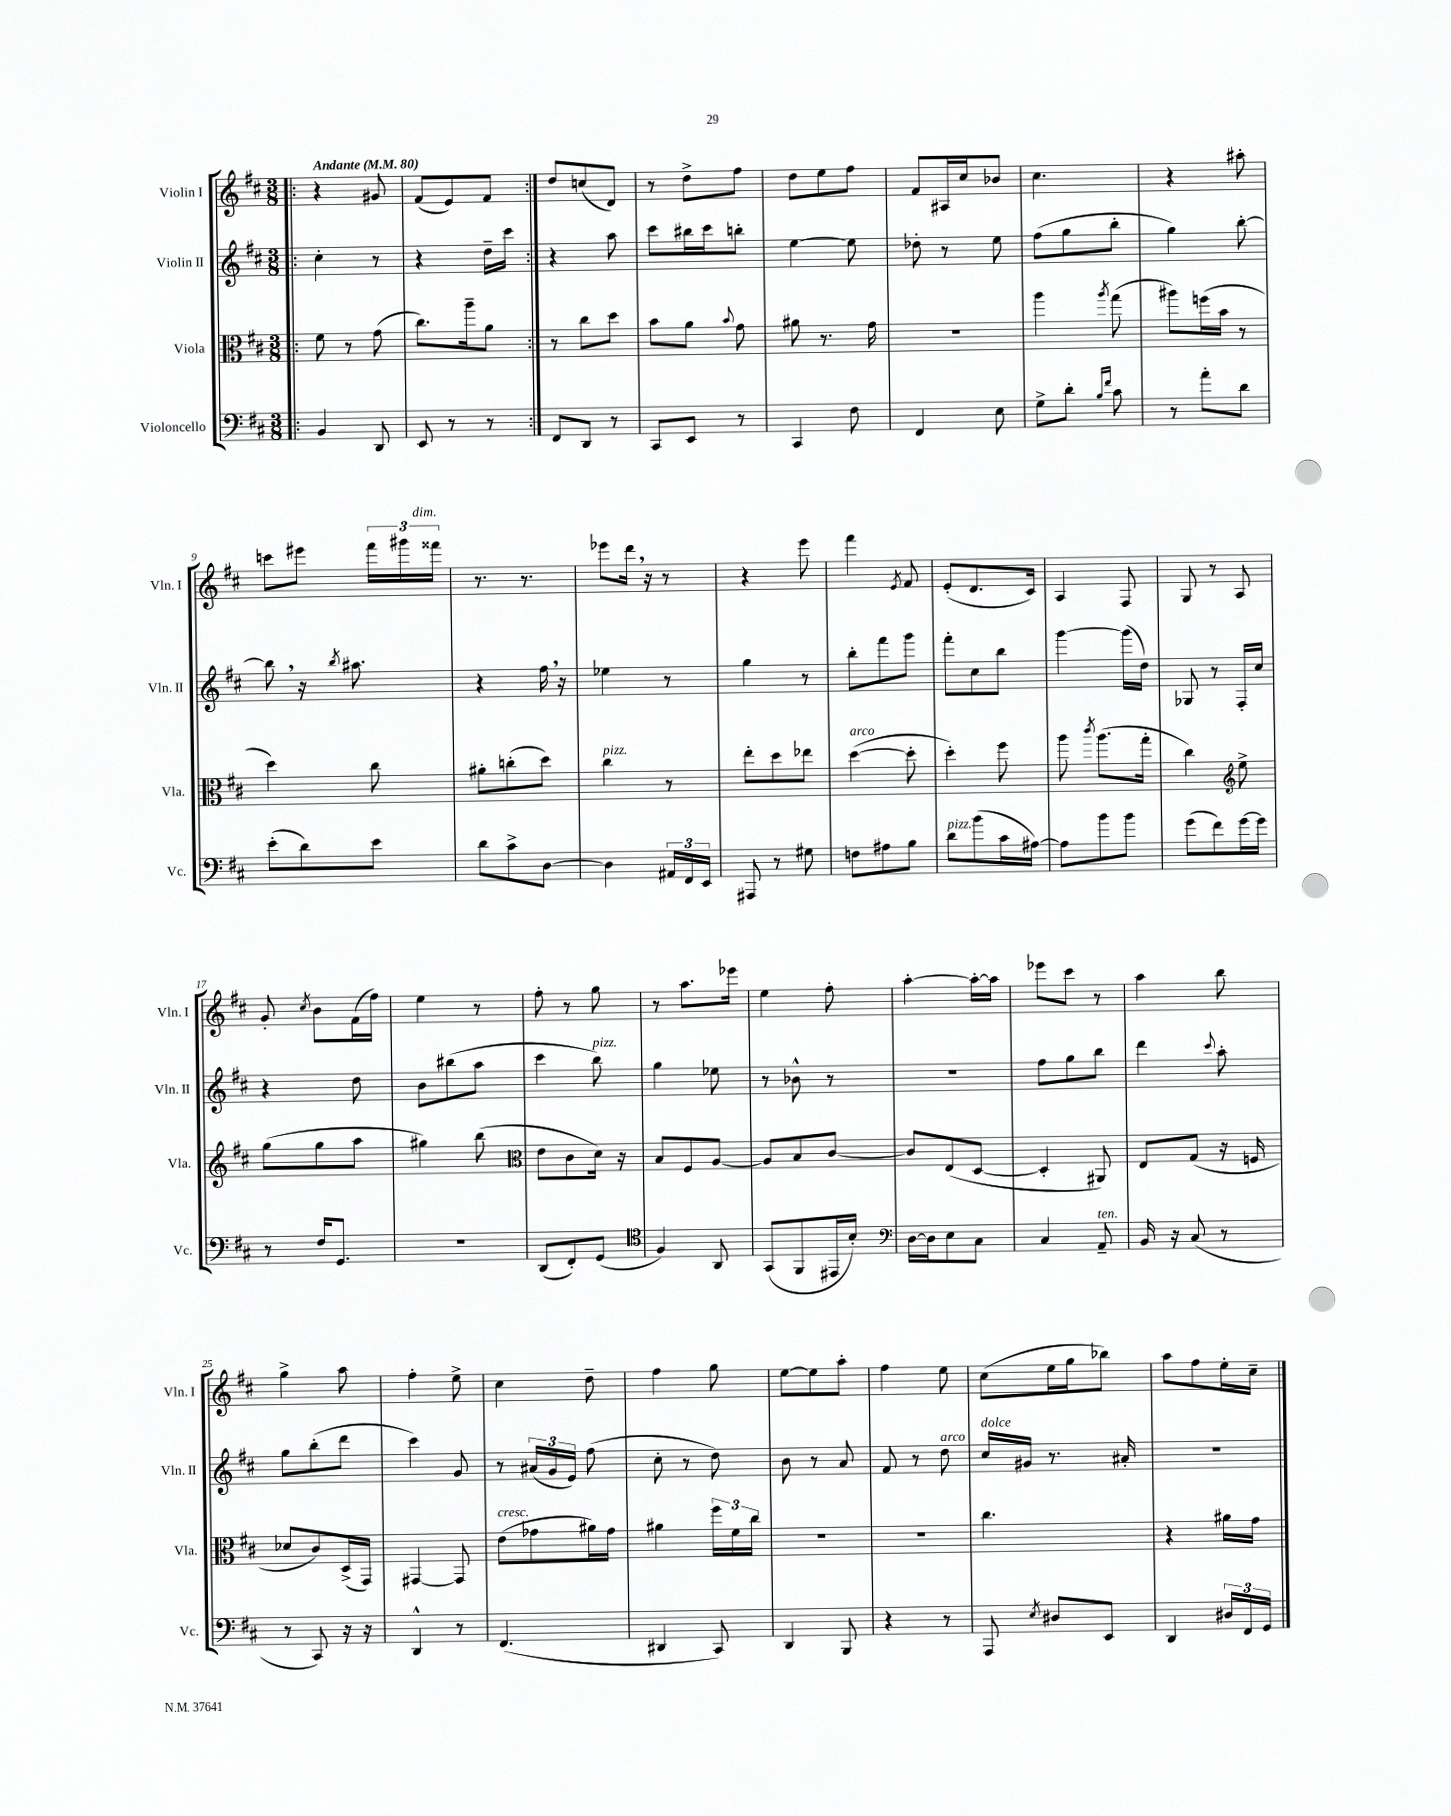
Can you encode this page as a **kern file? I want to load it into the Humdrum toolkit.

**kern	**kern	**kern	**kern
*staff4	*staff3	*staff2	*staff1
*clefF4	*clefC3	*clefG2	*clefG2
*k[f#c#]	*k[f#c#]	*k[f#c#]	*k[f#c#]
*M3/8	*M3/8	*M3/8	*M3/8
*MM80	*MM80	*MM80	*MM80
=!|:	=!|:	=!|:	=!|:
4BB/	8f#\	4cc#'\	4r
.	8r	.	.
8DD/	(8g\	8r	8g#/
=	=	=	=
8EE/	8.cc#\L)	4r	(8f#/L
8r	.	.	8e/)
.	16aa~\k	.	.
8r	8a\J	16dd~\LL	8f#/J
.	.	16ccc#\JJ	.
=:|!	=:|!	=:|!	=:|!
8FF#/L	8r	4r	8dd/L
8DD/J	8cc#\L	.	(8cc/
8r	8dd\J	8aa\	8d/J)
=	=	=	=
8CC#/L	8b\L	8ccc#\L	8r
8EE/J	8a\J	16bb#\L	8dd^\L
.	.	16ccc#\J	.
.	8qqb/	.	.
8r	8g\	8bb'\J	8ff#\J
=	=	=	=
4CC#/	8a#\	[4ee\	8dd\L
.	8.r	.	8ee\
8F#\	.	8ee\]	8ff#\J
.	16g\	.	.
=	=	=	=
4FF#/	4.r	8dd-'\	8f#/L
.	.	8r	16A#/L
.	.	.	16cc#/J
8E\	.	8ee\	8b-/J
=	=	=	=
8G^\L	4aa\	(8ff#\L	4.cc#\
8d'\J	.	8gg\	.
16qqB/LL	.	.	.
16qqf#/JJ	8qaa/	.	.
8c#\	(8gg\	8bb'\J	.
=	=	=	=
8r	8aa#\L)	4gg\)	4r
8a'\L	(16ff\L	.	.
.	16b\JJ	.	.
8d\J	8r	[8bb'\	8aa#'\
=	=	=	=
(8e'\L	4dd\)	8bb\]	8ccc\L
8d\)	.	16r	8eee#\J
.	.	8qbb/	.
.	.	8.aa#\	.
8e\J	8cc#\	.	24fff#\LL
.	.	.	24ggg#\
.	.	.	24fff##\JJ
=	=	=	=
8d\L	8a#'\L	4r	8.r
8c#^\	(8cc'\	.	.
.	.	.	8.r
[8D\J	8dd\J)	16ff#\	.
.	.	16r	.
=	=	=	=
4D\]	4cc#\	4ee-\	8eee-\L
.	.	.	16ddd\Jk
.	.	.	16r
24AA#/LL	8r	8r	8r
24FF#/	.	.	.
24EE/JJ	.	.	.
=	=	=	=
8AAA#/	8ee'\L	4gg\	4r
8r	8dd\	.	.
8G#\	8ee-\J	8r	8eee\
=	=	=	=
8F\L	([4dd\	8bb'\L	4fff#\
8A#\	.	8fff#\	.
.	.	.	8qe/
8B\J	8dd'\]	8ggg\J	8f#/
=	=	=	=
8d\L	4dd'\)	8fff#'\L	(8e'/L
(8b\	.	8cc#\	8.d/
16c#\L	8ff#\	8bb\J	.
[16A#\JJ)	.	.	16c#/Jk)
=	=	=	=
8A#\]L	8aa\	[4ggg\	4A/
.	8qccc#/	.	.
8b\	(8.aa\L	.	.
8b\J	.	(16ggg\]LL	8F#/
.	16gg'\Jk	16dd\JJ)	.
=	=	=	=
(8g\L	4cc#\)	8G-/	8G/
8f#\)	.	8r	8r
*	*clefG2	*	*
[16g\L	8ee^\	16F#'/LL	8A/
16g\]JJ	.	16cc#/JJ	.
=	=	=	=
8r	(8gg\L	4r	8g'/
.	.	.	8qcc#/
16F#/LK	8gg\	.	8b\L
8.GG/J	.	.	.
.	8aa\J	8dd\	(16f#\L
.	.	.	16ff#\JJ)
=	=	=	=
4.r	4gg#\)	8b\L	4ee\
.	.	(8bb#\	.
.	(8bb\	8aa\J	8r
=	=	=	=
*	*clefC3	*	*
(8DD/L	8e\L	4ccc#\	8ff#'\
8FF#'/)	8c#\	.	8r
(8GG/J	16d\Jk)	8bb\)	8gg\
.	16r	.	.
=	=	=	=
*clefC4	*	*	*
4F#/)	8B/L	4gg\	8r
.	8F#/	.	8.aa\L
8AA/	[8A/J	8ee-\	.
.	.	.	16eee-\Jk
=	=	=	=
(8GG/L	8A/]L	8r	4ee\
8FF#/	8B/	8b-^^\	.
16EE#/L	[8c#/J	8r	8ff#'\
16B'/JJ)	.	.	.
=	=	=	=
*clefF4	*	*	*
[16D\LL	8c#/]L	4.r	[4aa'\
16D\]J	.	.	.
8E\	(8E/	.	.
8C#\J	[8D/J	.	16aa'\_LL
.	.	.	16aa\]JJ
=	=	=	=
4C#/	4D'/]	8ff#\L	8eee-\L
.	.	8gg\	8ccc#\J
8AA~/	8AA#/)	8bb\J	8r
=	=	=	=
16BB/	8E/L	4ddd\	4aa\
16r	.	.	.
(8C#/	(8G/J	.	.
.	.	8qqccc#/	.
8r	16r	8aa'\	8bb\
.	16F/	.	.
=	=	=	=
8r	8d-/L	8gg\L	4gg^\
8CC#/)	8c#/)	(8bb'\	.
16r	(16D^/L	8ddd\J	8aa\
16r	16GG/JJ)	.	.
=	=	=	=
4DD^^/	[4GG#/	4ccc#\)	4ff#'\
8r	8GG#/]	8g/	8ee^\
=	=	=	=
(4.FF#/	(8e\L	8r	4cc#\
.	8g-\	(24a#/LL	.
.	.	24g/	.
.	.	24e/JJ)	.
.	16a#\L)	(8ff#\	8dd~\
.	16g-\JJ	.	.
=	=	=	=
4DD#/	4a#\	8cc#'\	4ff#\
.	.	8r	.
8CC#/)	24ff#\LL	8dd\)	8gg\
.	24f#\	.	.
.	24cc#\JJ	.	.
=	=	=	=
4DD/	4.r	8b\	[8ee\L
.	.	8r	8ee\]
8BBB/	.	8a/	8aa'\J
=	=	=	=
4r	4.r	8f#/	4ff#\
.	.	8r	.
8r	.	8dd\	8ee\
=	=	=	=
8AAA/	4.cc#\	16cc#/LL	(8cc#\L
.	.	16g#/JJ	.
8qE/	.	.	.
8D#/L	.	8.r	16ee\L
.	.	.	16gg\J
8EE/J	.	.	8bb-\J)
.	.	16a#'/	.
=	=	=	=
4DD/	4r	4.r	8aa\L
.	.	.	8ff#\
24D#/LL	16a#\LL	.	16ee'\L
24FF#/	.	.	.
.	16g\JJ	.	16cc#~\JJ
24GG/JJ	.	.	.
==	==	==	==
*-	*-	*-	*-
